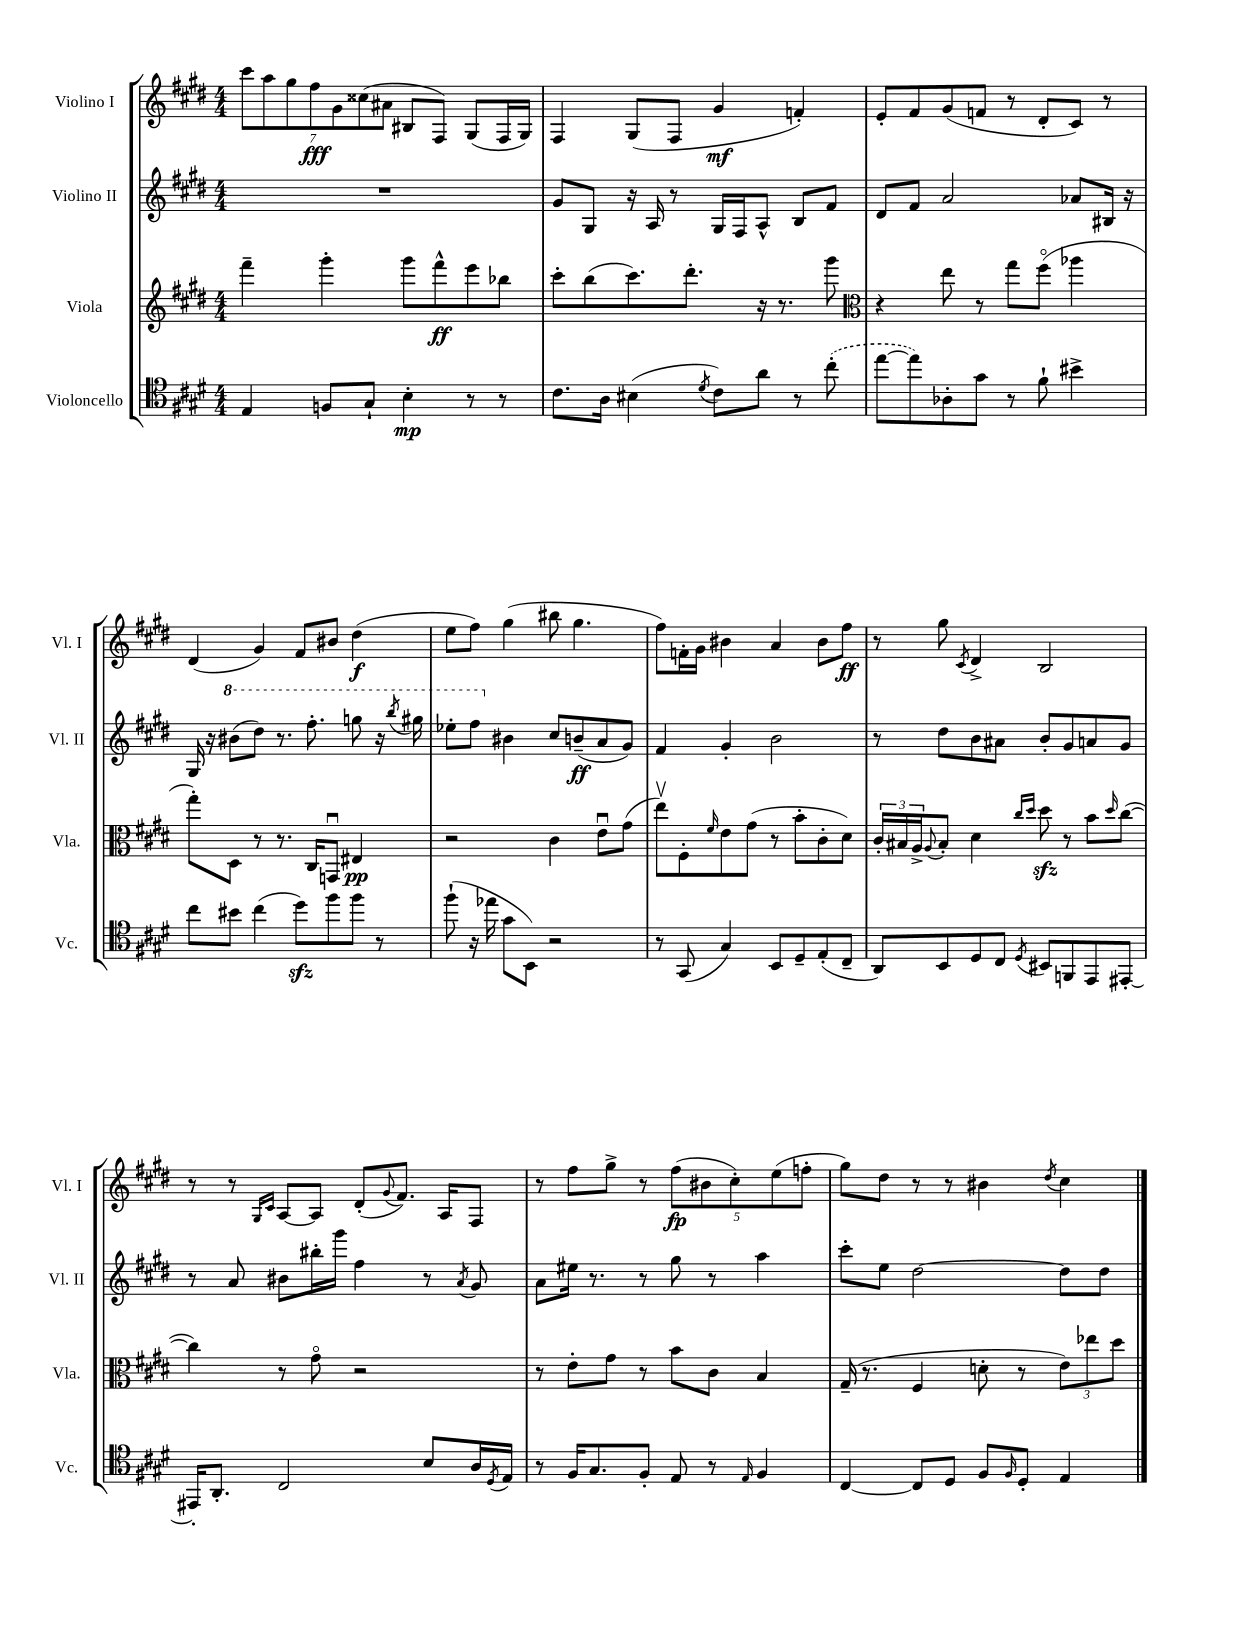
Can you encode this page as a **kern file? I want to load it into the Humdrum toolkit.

**kern	**dynam	**kern	**dynam	**kern	**dynam	**kern	**dynam
*part4	*part4	*part3	*part3	*part2	*part2	*part1	*part1
*staff4	*staff4	*staff3	*staff3	*staff2	*staff2	*staff1	*staff1
*I"Violoncello	*	*I"Viola	*	*I"Violino II	*	*I"Violino I	*
*I'Vc.	*	*I'Vla.	*	*I'Vl. II	*	*I'Vl. I	*
*clefC4	*	*clefG2	*	*clefG2	*	*clefG2	*
*k[f#c#g#d#]	*	*k[f#c#g#d#]	*	*k[f#c#g#d#]	*	*k[f#c#g#d#]	*
*M4/4	*	*M4/4	*	*M4/4	*	*M4/4	*
=9	=9	=9	=9	=9	=9	=9	=9
4E/	.	4fff#~\	.	1r	.	14ccc#\L	.
.	.	.	.	.	.	14aa\	.
.	.	.	.	.	.	14gg#\	.
.	.	.	.	.	.	14ff#\	fff
8Fn/L	.	4ggg#'\	.	.	.	.	.
.	.	.	.	.	.	14g#\	.
.	.	.	.	.	.	(14cc##X\	.
8G#`/J	.	.	.	.	.	.	.
.	.	.	.	.	.	14a#X\J	.
4B'\	mp	8ggg#\L	.	.	.	8B#X/L	.
.	.	8fff#^^\	ff	.	.	8F#/J)	.
8r	.	8eee\	.	.	.	(8G#/L	.
8r	.	8bb-X\J	.	.	.	16F#/L	.
.	.	.	.	.	.	16G#/JJ)	.
=10	=10	=10	=10	=10	=10	=10	=10
8.c#\L	.	8ccc#'\L	.	8g#/L	.	4F#/	.
.	.	(8bb\	.	8G#/J	.	.	.
16A\Jk	.	.	.	.	.	.	.
(4B#X\	.	8.ccc#\)	.	16r	.	(8G#/L	.
.	.	.	.	16A/	.	.	.
.	.	.	.	8r	.	8F#/J	.
.	.	8.ddd#'\J	.	.	.	.	.
8qd#/	.	.	.	.	.	.	.
8c#\L)	.	.	.	16G#/LL	.	4g#/	mf
.	.	.	.	16F#/J	.	.	.
8a\J	.	16r	.	8A^^/J	.	.	.
.	.	8.r	.	.	.	.	.
8r	.	.	.	8B/L	.	4fn'/)	.
(8cc#'\	.	8ggg#\	.	8f#/J	.	.	.
=11	=11	=11	=11	=11	=11	=11	=11
*	*	*clefC3	*	*	*	*	*
[8ee\L	.	4r	.	8d#/L	.	8e'/L	.
8ee\])	.	.	.	8f#/J	.	8f#/	.
8A-X'\	.	8ee\	.	2a/	.	(8g#/	.
8g#\J	.	8r	.	.	.	8fn/J	.
8r	.	8gg#\L	.	.	.	8r	.
8f#`\	.	(8ff#\J	.	.	.	8d#'/L	.
4b#X^\	.	4aa-X\	.	8a-X/L	.	8c#/J)	.
.	.	.	.	16B#X/Jk	.	8r	.
.	.	.	.	16r	.	.	.
!!LO:LB:g=z
=12	=12	=12	=12	=12	=12	=12	=12
8cc#\L	.	8gg#'\L)	.	16G#/	.	(4d#/	.
.	.	.	.	16r	.	.	.
*	*	*	*	*8va	*	*	*
8b#X\J	.	8D#\J	.	(8bb#X\L	.	.	.
(4cc#\	.	8r	.	8ddd#\J)	.	4g#/)	.
.	.	8.r	.	8.r	.	.	.
8dd#zz\L)	.	.	.	.	.	8f#/L	.
.	.	16C#/KL	.	8.fff#'\	.	.	.
8ff#\	.	8GGnu/J	.	.	.	8b#X/J	.
8ff#\J	.	4E#X/	pp	8gggn\	.	(4dd#\	f
8r	.	.	.	16r	.	.	.
.	.	.	.	8qbbb/	.	.	.
.	.	.	.	16ggg#X\	.	.	.
=13	=13	=13	=13	=13	=13	=13	=13
(8ff#`\	.	2r	.	8eee-X'\L	.	8ee\L	.
16r	.	.	.	8fff#\J	.	8ff#\J)	.
16ee-X\	.	.	.	.	.	.	.
*	*	*	*	*X8va	*	*	*
8g#\L	.	.	.	4b#X\	.	(4gg#\	.
8BB\J)	.	.	.	.	.	.	.
2r	.	4c#\	.	8cc#/L	.	8bb#X\	.
.	.	.	.	(8bn~/	ff	4.gg#\	.
.	.	8eu\L	.	8a/	.	.	.
.	.	(8g#\J	.	8g#/J)	.	.	.
=14	=14	=14	=14	=14	=14	=14	=14
8r	.	8eev\L)	.	4f#/	.	8ff#\L)	.
(8GG#/	.	8F#'\	.	.	.	16fn'\L	.
.	.	.	.	.	.	16g#\JJ	.
.	.	16qqf#/	.	.	.	.	.
4G#/)	.	8e\	.	4g#'/	.	4b#X\	.
.	.	(8g#\J	.	.	.	.	.
8BB/L	.	8r	.	2b\	.	4a/	.
8D#~/	.	8b'\L	.	.	.	.	.
(8E'/	.	8c#'\	.	.	.	8b#\L	.
8C#~/J	.	8d#\J)	.	.	.	8ff#\J	ff
=15	=15	=15	=15	=15	=15	=15	=15
8AA/L)	.	24c#'/LL	.	8r	.	8r	.
.	.	24B#X/	.	.	.	.	.
.	.	24A^/J	.	.	.	.	.
.	.	8qqA/	.	.	.	.	.
8BB/	.	8B#'/J	.	8dd#\L	.	8gg#\	.
.	.	.	.	.	.	8qc#/	.
8D#/	.	4d#\	.	8b\	.	4d#^/	.
8C#/J	.	.	.	8a#X\J	.	.	.
.	.	16qqcc#/LL	.	.	.	.	.
8qD#/	.	16qqdd#/JJ	.	.	.	.	.
8BB#X/L	.	8dd#zz\	.	8b'/L	.	2B/	.
8FFn/	.	8r	.	8g#/	.	.	.
8EE/	.	8b\L	.	8an/	.	.	.
.	.	16qqdd#/	.	.	.	.	.
[8EE#X'/J	.	([8cc#\J	.	8g#/J	.	.	.
!!LO:LB:g=z
=16	=16	=16	=16	=16	=16	=16	=16
16EE#X'/KL]	.	4cc#\])	.	8r	.	8r	.
8.AA'/J	.	.	.	.	.	.	.
.	.	.	.	8a/	.	8r	.
.	.	.	.	.	.	16qqG#/LL	.
.	.	.	.	.	.	16qqc#/JJ	.
2C#/	.	8r	.	8b#X\L	.	[8A/L	.
.	.	8g#\	.	16bb#X'\L	.	8A/J]	.
.	.	.	.	16ggg#\JJ	.	.	.
.	.	2r	.	4ff#\	.	(8d#'/L	.
.	.	.	.	.	.	8qqg#/	.
.	.	.	.	.	.	8.f#/J)	.
8B/L	.	.	.	8r	.	.	.
.	.	.	.	.	.	16A/KL	.
.	.	.	.	8qa/	.	.	.
16A/L	.	.	.	8g#/	.	8F#/J	.
8qD#/	.	.	.	.	.	.	.
16E/JJ	.	.	.	.	.	.	.
=17	=17	=17	=17	=17	=17	=17	=17
8r	.	8r	.	8a\L	.	8r	.
16F#/KL	.	8e'\L	.	16ee#X\Jk	.	8ff#\L	.
8.G#/	.	.	.	8.r	.	.	.
.	.	8g#\J	.	.	.	8gg#^\J	.
8F#'/J	.	8r	.	8r	.	8r	.
8E/	.	8b\L	.	8gg#\	.	(10ff#\L	fp
.	.	.	.	.	.	10b#X\	.
8r	.	8c#\J	.	8r	.	.	.
.	.	.	.	.	.	10cc#'\)	.
16qqE/	.	.	.	.	.	.	.
4F#/	.	4B/	.	4aa\	.	.	.
.	.	.	.	.	.	(10ee\	.
.	.	.	.	.	.	10ffn'\J	.
=18	=18	=18	=18	=18	=18	=18	=18
[4C#/	.	(16G#~/	.	8ccc#'\L	.	8gg#\L)	.
.	.	8.r	.	.	.	.	.
.	.	.	.	8ee\J	.	8dd#\J	.
8C#/L]	.	4F#/	.	[2dd#\	.	8r	.
8D#/J	.	.	.	.	.	8r	.
8F#/L	.	8dn'\	.	.	.	4b#X\	.
16qqF#/	.	.	.	.	.	.	.
8D#'/J	.	8r	.	.	.	.	.
.	.	.	.	.	.	8qdd#/	.
4E/	.	12e\L)	.	8dd#\L]	.	4cc#\	.
.	.	12ee-X\	.	.	.	.	.
.	.	.	.	8dd#\J	.	.	.
.	.	12dd#\J	.	.	.	.	.
==	==	==	==	==	==	==	==
*-	*-	*-	*-	*-	*-	*-	*-
